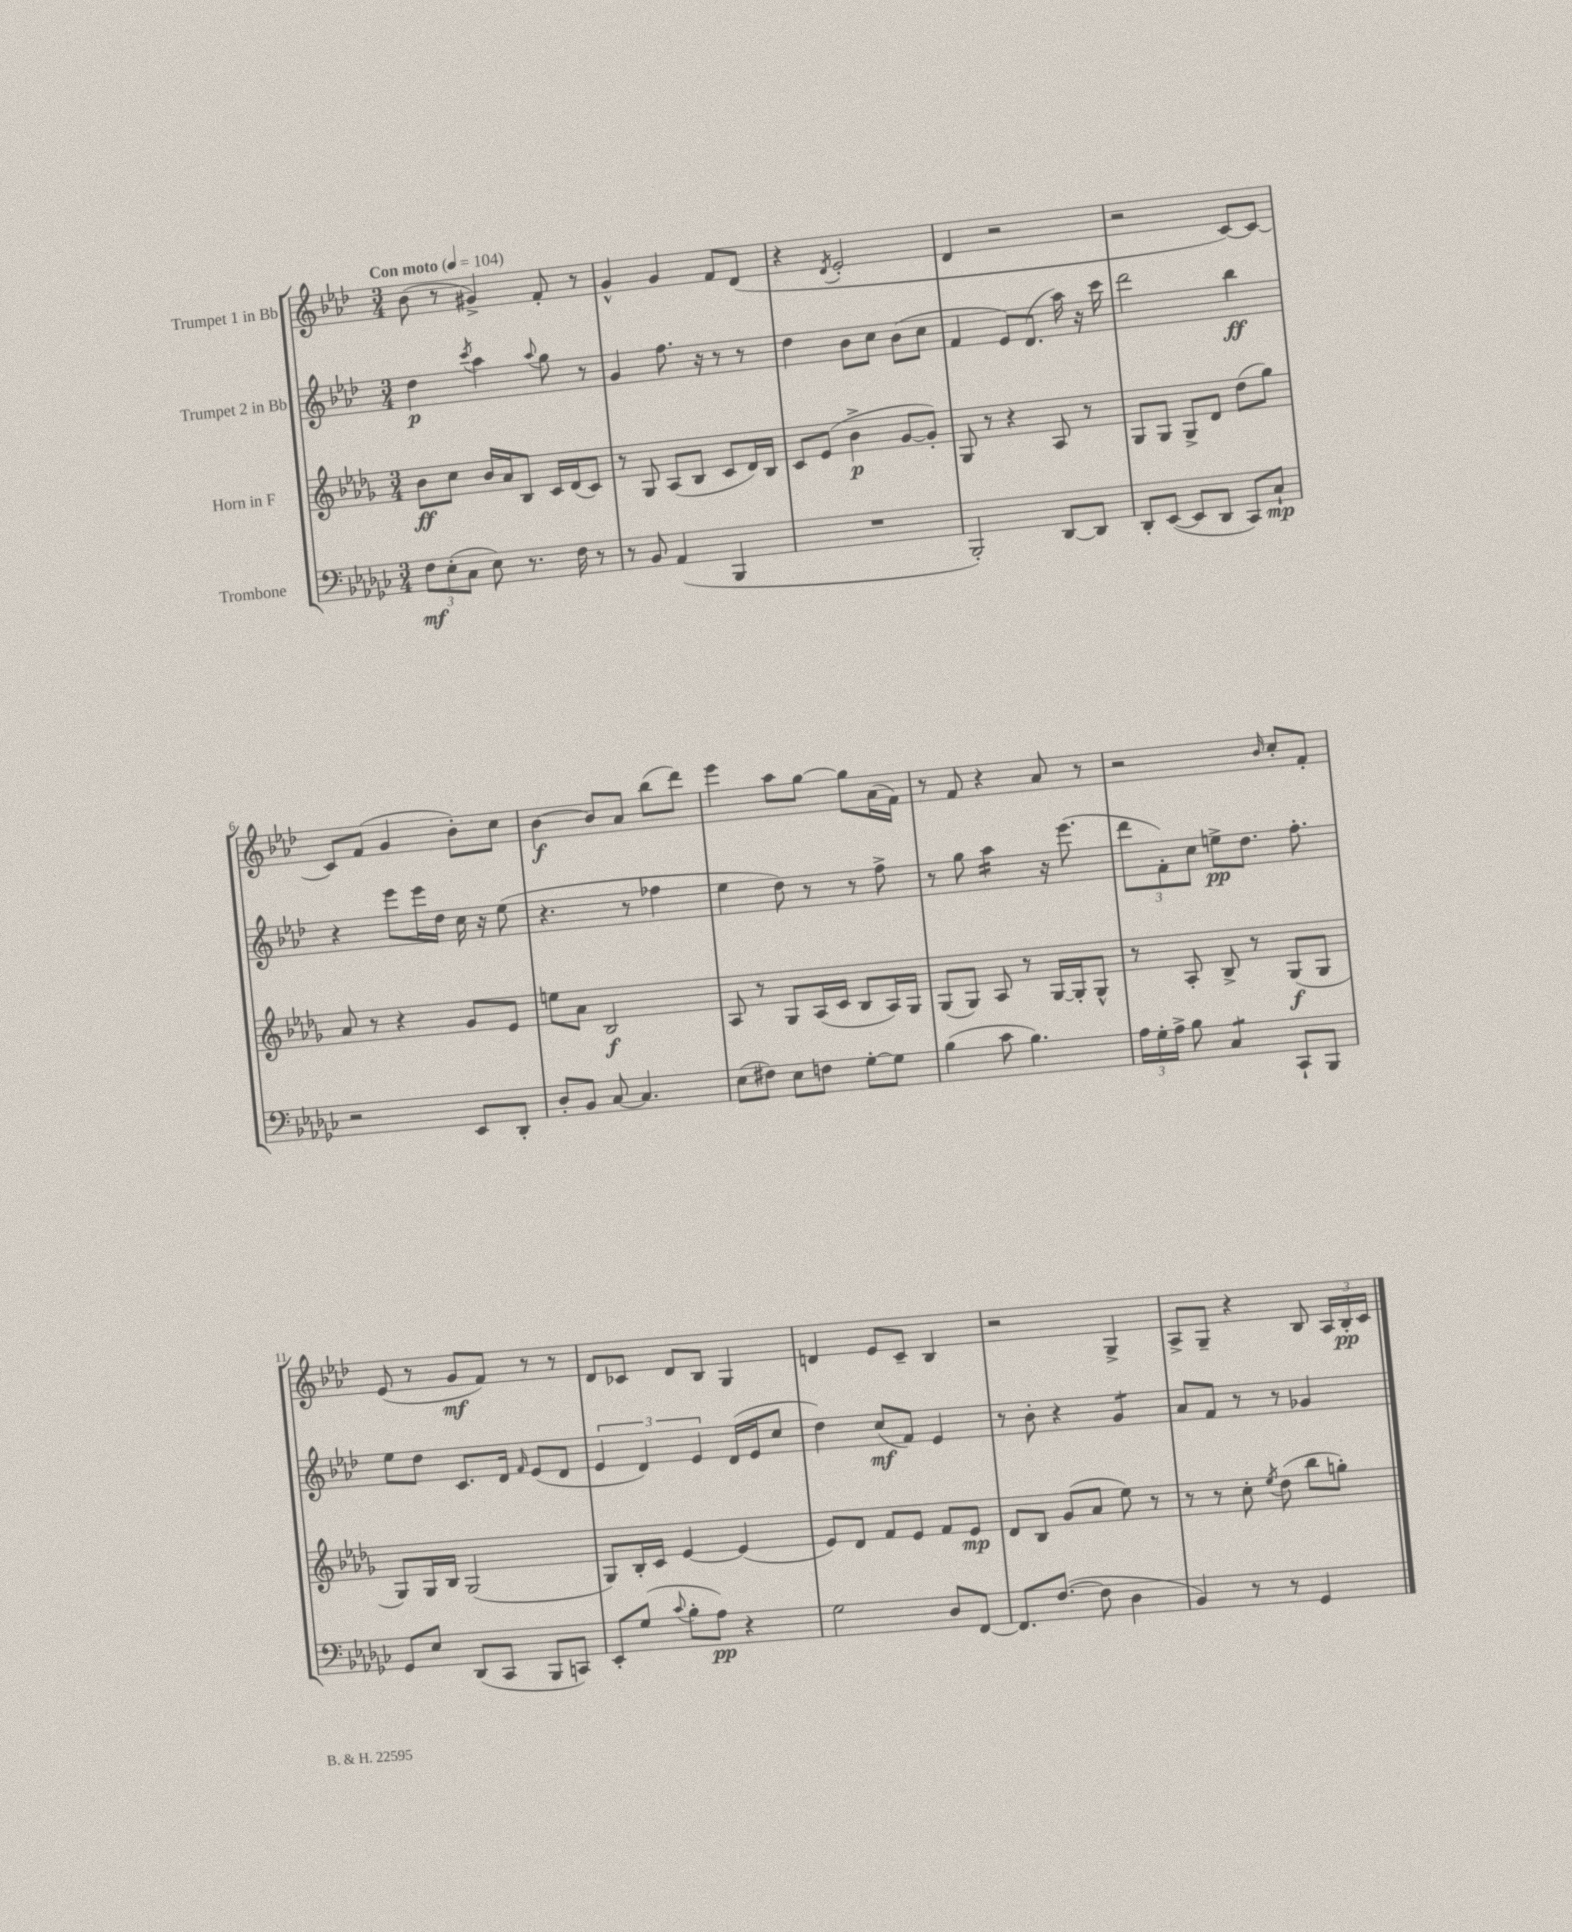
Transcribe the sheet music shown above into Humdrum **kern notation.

**kern	**dynam	**kern	**dynam	**kern	**dynam	**kern	**dynam
*part4	*part4	*part3	*part3	*part2	*part2	*part1	*part1
*staff4	*staff4	*staff3	*staff3	*staff2	*staff2	*staff1	*staff1
*I"Trombone	*	*I"Horn in F	*	*I"Trumpet 2 in Bb	*	*I"Trumpet 1 in Bb	*
*clefF4	*	*clefG2	*	*clefG2	*	*clefG2	*
*k[b-e-a-d-g-c-]	*	*k[b-e-a-d-g-]	*	*k[b-e-a-d-]	*	*k[b-e-a-d-]	*
*M3/4	*	*M3/4	*	*M3/4	*	*M3/4	*
*MM104	*	*MM104	*	*MM104	*	*MM104	*
=1	=1	=1	=1	=1	=1	=1	=1
!	!	!	!	!	!	!LO:TX:a:B:t=Con moto	!
12F\L	mf	8b-\L	ff	4dd-\	p	(8b-\	.
(12E-'\	.	.	.	.	.	.	.
.	.	8cc\J	.	.	.	8r	.
12C-\J	.	.	.	.	.	.	.
.	.	.	.	8qccc/	.	.	.
8E-\)	.	16b-/LL	.	4aa-\	.	4g#X^/)	.
.	.	16a-/J	.	.	.	.	.
8.r	.	8B-/J	.	.	.	.	.
.	.	.	.	8qqaa-/	.	.	.
.	.	16c/LL	.	8gg\	.	8f'/	.
16F\	.	(16d-/J	.	.	.	.	.
8r	.	8c/J)	.	8r	.	8r	.
=2	=2	=2	=2	=2	=2	=2	=2
8r	.	8r	.	4g/	.	4g^^/	.
8BB-/	.	8G-/	.	.	.	.	.
(4AA-/	.	(8A-/L	.	8.ff\	.	4g/	.
.	.	8B-/J	.	.	.	.	.
.	.	.	.	16r	.	.	.
4BBB-/	.	8c/L	.	8r	.	8f/L	.
.	.	16d-/L)	.	8r	.	(8d-/J	.
.	.	16B-/JJ	.	.	.	.	.
=3	=3	=3	=3	=3	=3	=3	=3
2.r	.	8c/L	.	4dd-\	.	4r	.
.	.	(8e-/J	.	.	.	.	.
.	.	.	.	.	.	8qd-/	.
.	.	4b-^\	p	8b-\L	.	2e-'/	.
.	.	.	.	8cc\J	.	.	.
.	.	[8g-/L	.	(8b-\L	.	.	.
.	.	8g-'/J])	.	8cc\J	.	.	.
=4	=4	=4	=4	=4	=4	=4	=4
2BBB-'/)	.	8G-/	.	4f/	.	4d-/	.
.	.	8r	.	.	.	.	.
.	.	4r	.	8e-/L)	.	2r	.
.	.	.	.	(8.d-/J	.	.	.
[8DD-/L	.	8A-/	.	.	.	.	.
.	.	.	.	16aa-\)	.	.	.
8DD-/J]	.	8r	.	16r	.	.	.
.	.	.	.	16ccc\	.	.	.
=5	=5	=5	=5	=5	=5	=5	=5
8DD-'/L	.	8G-/L	.	2ddd-\	.	2r	.
([8EE-/J	.	8G-/J	.	.	.	.	.
8EE-/L]	.	8G-^/L	.	.	.	.	.
8DD-/J	.	8d-/J	.	.	.	.	.
8CC-/L)	.	(8dd-\L	.	4bb-\	ff	[8c/L)	.
8C-`/J	mp	8gg-\J)	.	.	.	8c/J_	.
!!LO:LB:g=z
=6	=6	=6	=6	=6	=6	=6	=6
2r	.	8a-/	.	4r	.	8c/L]	.
.	.	8r	.	.	.	(8f/J	.
.	.	4r	.	8eee-\L	.	4g/	.
.	.	.	.	16eee-\L	.	.	.
.	.	.	.	16dd-\JJ	.	.	.
8EE-/L	.	8g-/L	.	16cc\	.	8b-'\L)	.
.	.	.	.	16r	.	.	.
8DD-'/J	.	8e-/J	.	(8ee-\	.	8cc\J	.
=7	=7	=7	=7	=7	=7	=7	=7
8D-'/L	.	8een\L	.	4.r	.	[4b-\	f
8BB-/J	.	8a-\J	.	.	.	.	.
[8C-/	.	2B-/	f	.	.	8b-/L]	.
4.C-/]	.	.	.	8r	.	8a-/J	.
.	.	.	.	4ff-X\	.	(8bb-\L	.
.	.	.	.	.	.	8ddd-\J)	.
=8	=8	=8	=8	=8	=8	=8	=8
(8E-\L	.	8A-/	.	4ee-\	.	4eee-\	.
8F#X\J)	.	8r	.	.	.	.	.
8E-\L	.	8G-/L	.	8dd-\)	.	8aa-\L	.
8Fn\J	.	(16A-/L	.	8r	.	[8gg\J	.
.	.	16c/JJ	.	.	.	.	.
[8G-'\L	.	8B-/L	.	8r	.	8gg\L]	.
8G-\J]	.	16A-/L)	.	8ff^\	.	(16a-\L	.
.	.	16G-/JJ	.	.	.	16f\JJ)	.
=9	=9	=9	=9	=9	=9	=9	=9
(4B-\	.	(8G-/L	.	8r	.	8r	.
.	.	8G-/J)	.	8gg\	.	8f/	.
*	*	*	*	*tremolo	*	*	*
8c-\	.	8A-/	.	16aa-\LL	.	4r	.
.	.	.	.	16aa-\	.	.	.
4.B-\)	.	8r	.	16aa-\	.	.	.
.	.	.	.	16aa-\JJ	.	.	.
*	*	*	*	*Xtremolo	*	*	*
.	.	[16G-/LL	.	16r	.	8a-/	.
.	.	16G-'/J]	.	(8.eee-\	.	.	.
.	.	8G-^^/J	.	.	.	8r	.
=10	=10	=10	=10	=10	=10	=10	=10
24A-\LL	.	8r	.	12ddd-\L	.	2r	.
24G-'\	.	.	.	.	.	.	.
24A-^\JJ	.	.	.	12f'\)	.	.	.
8B-\	.	8A-'/	.	.	.	.	.
.	.	.	.	12cc\J	.	.	.
*tremolo	*	*	*	*	*	*	*
8C-/L	.	8B-^/	.	8een^\L	pp	.	.
8C-/J	.	8r	.	8.dd-\J	.	.	.
*Xtremolo	*	*	*	*	*	*	*
.	.	.	.	.	.	16qqb-/	.
8CC-`/L	.	(8G-/L	f	.	.	8cc'/L	.
.	.	.	.	8.ff'\	.	.	.
8BBB-/J	.	8G-/J	.	.	.	8f'/J	.
!!LO:LB:g=z
=11	=11	=11	=11	=11	=11	=11	=11
8GG-/L	.	8G-/L)	.	8ee-\L	.	(8e-/	.
8E-/J	.	16G-/L	.	8dd-\J	.	8r	.
.	.	16B-/JJ	.	.	.	.	.
(8DD-/L	.	(2G-/	.	8.c/L	.	8g/L	mf
8CC-/J	.	.	.	.	.	8f/J)	.
.	.	.	.	16d-/Jk	.	.	.
.	.	.	.	16qqf/	.	.	.
8BBB-/L	.	.	.	(8e-/L	.	8r	.
8CCn/J)	.	.	.	8d-/J	.	8r	.
=12	=12	=12	=12	=12	=12	=12	=12
8EE-'/L	.	8G-/L)	.	6e-/	.	8d-/L	.
(8G-/J	.	16B-'/L	.	.	.	8c-X/J	.
.	.	.	.	6d-/)	.	.	.
.	.	16c/JJ	.	.	.	.	.
8qqc-/	.	.	.	.	.	.	.
8B-'\L	.	[4e-/	.	.	.	8d-/L	.
.	.	.	.	6e-/	.	.	.
8A-\J)	pp	.	.	.	.	8B-/J	.
4r	.	(4e-/]	.	(16d-/LL	.	4G/	.
.	.	.	.	16e-/J	.	.	.
.	.	.	.	8cc/J	.	.	.
=13	=13	=13	=13	=13	=13	=13	=13
2G-\	.	8e-/L)	.	4dd-\)	.	4dn/	.
.	.	8d-/J	.	.	.	.	.
.	.	8f/L	.	(8cc/L	mf	8e-/L	.
.	.	8e-/J	.	8f/J)	.	8c~/J	.
8D-/L	.	8f/L	.	4e-/	.	4B-/	.
[8FF/J	.	8e-/J	mp	.	.	.	.
=14	=14	=14	=14	=14	=14	=14	=14
8.FF/L]	.	8d-/L	.	8r	.	2r	.
.	.	8B-/J	.	8b-'\	.	.	.
([8.F/J	.	.	.	.	.	.	.
.	.	(8g-/L	.	4r	.	.	.
8F\]	.	8a-/J	.	.	.	.	.
*	*	*	*	*tremolo	*	*	*
4D-\	.	8ee-\)	.	8g/L	.	4G^/	.
.	.	8r	.	8g/J	.	.	.
*	*	*	*	*Xtremolo	*	*	*
=15	=15	=15	=15	=15	=15	=15	=15
4BB-/)	.	8r	.	8a-/L	.	8A-^/L	.
.	.	8r	.	8f/J	.	8G~/J	.
8r	.	8cc'\	.	8r	.	4r	.
.	.	8qee-/	.	.	.	.	.
8r	.	(8dd-\	.	8r	.	.	.
4GG-/	.	8bb-\L	.	4g-X/	.	8B-/	.
.	.	8ggn'\J)	.	.	.	24A-/LL	.
.	.	.	.	.	.	24B-'/	pp
.	.	.	.	.	.	24c/JJ	.
==	==	==	==	==	==	==	==
*-	*-	*-	*-	*-	*-	*-	*-
